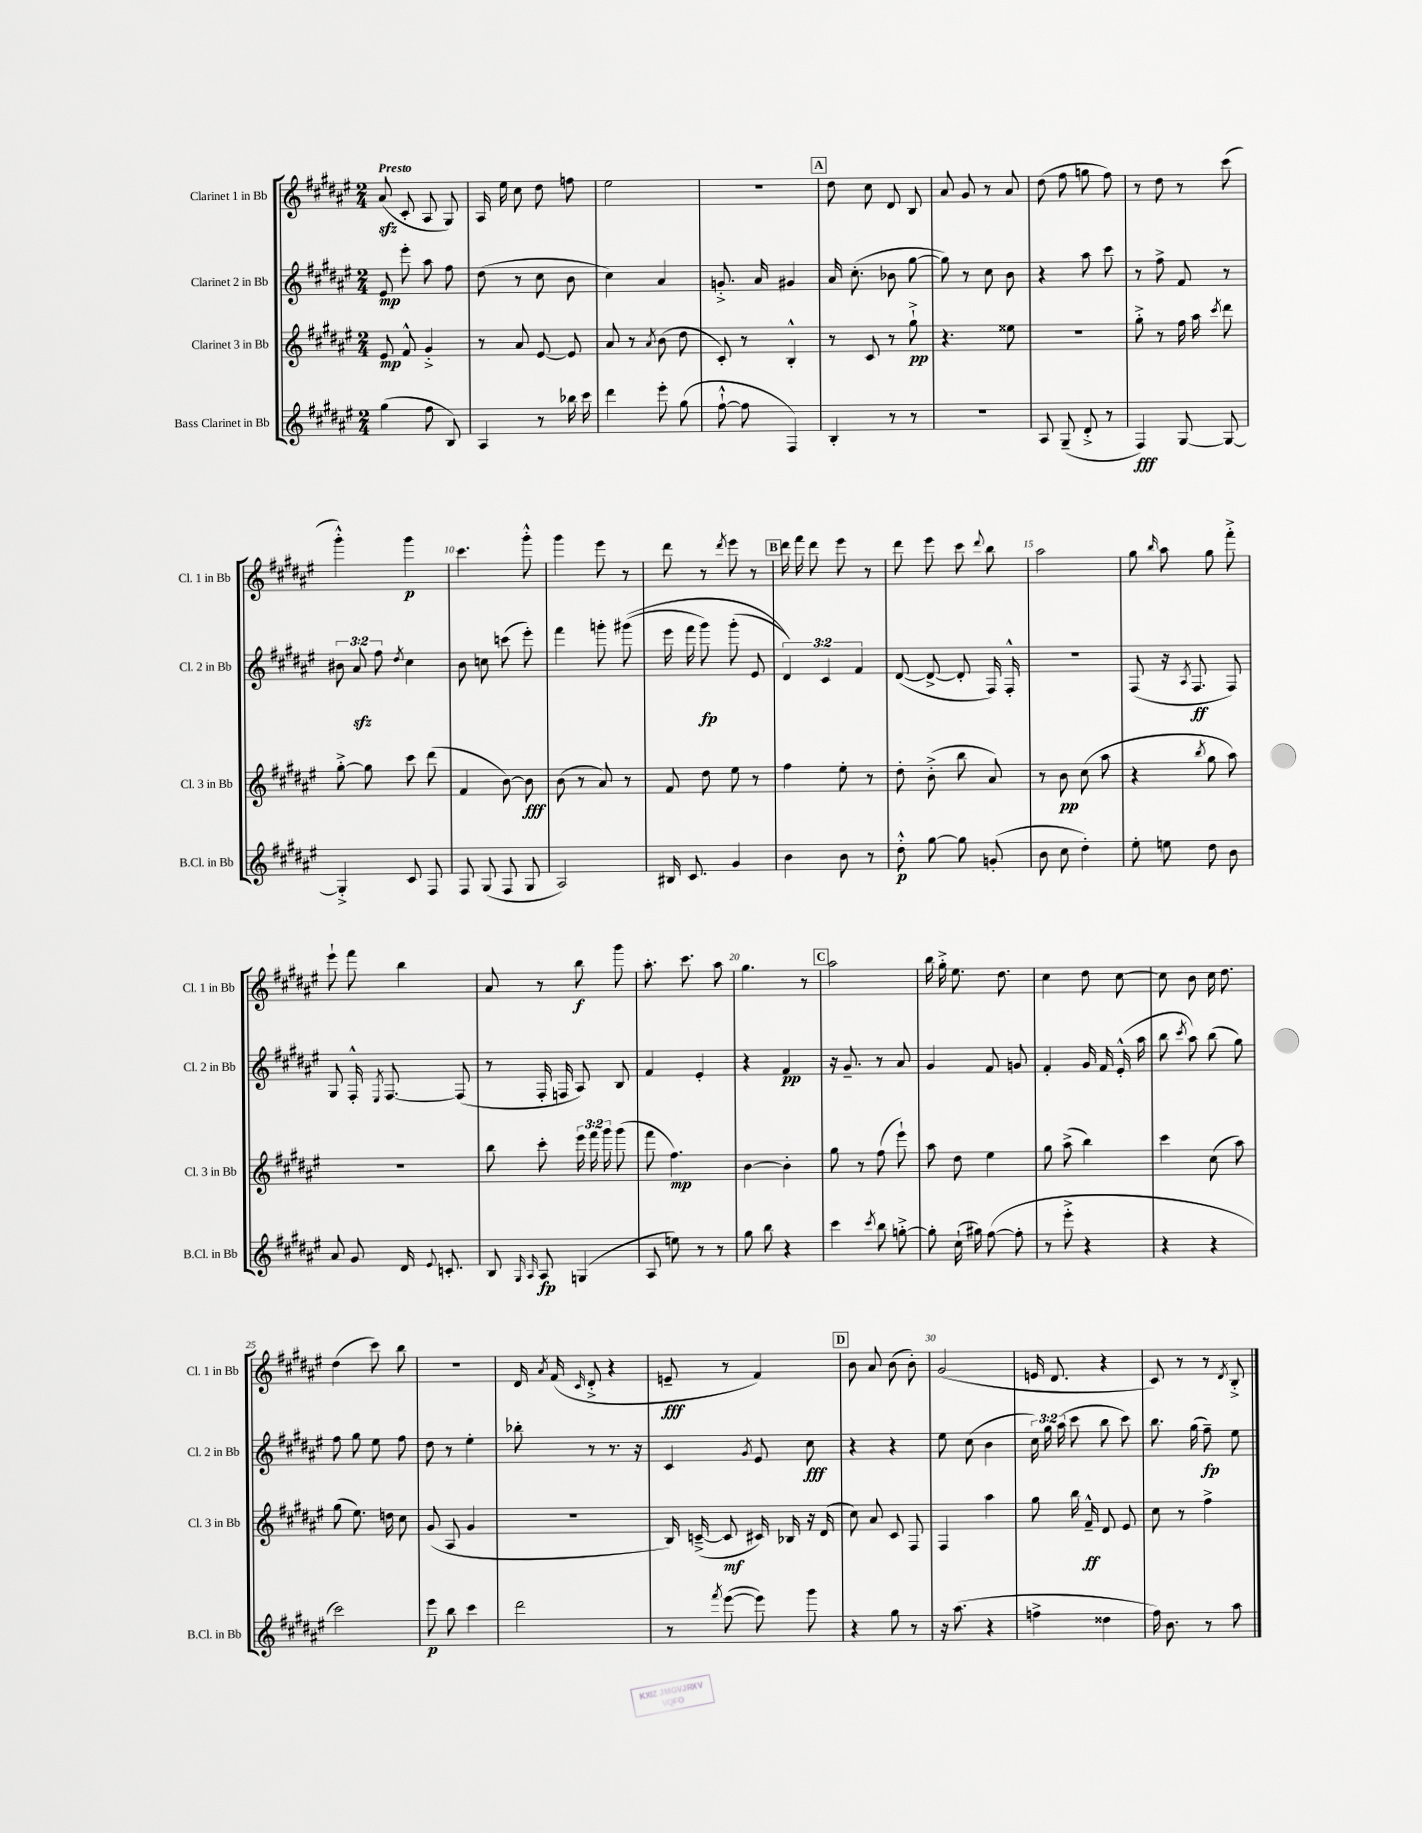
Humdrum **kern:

**kern	**kern	**kern	**kern
*staff4	*staff3	*staff2	*staff1
*clefG2	*clefG2	*clefG2	*clefG2
*k[f#c#g#d#a#e#]	*k[f#c#g#d#a#e#]	*k[f#c#g#d#a#e#]	*k[f#c#g#d#a#e#]
*M2/4	*M2/4	*M2/4	*M2/4
(4gg#\	8e#/	8e#/	(8a#/
.	8f#^^/	8eee#'\	8c#'/
8ff#\	4g#'^/	8aa#\	8A#/
8B/)	.	8ff#\	8G#/)
=	=	=	=
4A#/	8r	(8dd#\	16A#/
.	.	.	16ee#\
.	8a#/	8r	8cc#\
8r	[8e#/	8cc#\	8dd#\
16bb-\	8e#/]	8b\	8ff\
16ccc#\	.	.	.
=	=	=	=
4ddd#\	8a#/	4cc#\)	2ee#\
.	8r	.	.
.	8qa#/	.	.
8eee#'\	(8b\	4a#/	.
(8gg#\	8dd#\	.	.
=	=	=	=
[8ff#`^^\	8c#'/)	8.g'^/	2r
8ff#\]	8r	.	.
.	.	16a#/	.
4F#/)	4B'^^/	4g#/	.
=	=	=	=
4B'/	8r	16a#/	8dd#\
.	.	(8.cc#'\	.
.	8c#/	.	8cc#\
8r	8r	8b-\	8d#/
8r	8gg#`^\	[8gg#\	8B/
=	=	=	=
2r	4.r	8gg#\])	8a#/
.	.	8r	8g#/
.	.	8cc#\	8r
.	8ee##\	8b\	8a#/
=	=	=	=
8A#/	2r	4r	(8dd#\
(8G#~/	.	.	8ff#\
8d#'^/	.	8aa#\	8gg\
8r	.	8ccc#\	8ff#\)
=	=	=	=
4F#/)	8gg#'^\	8r	8r
.	8r	8ff#^\	8dd#\
[8G#/	16ff#\	8f#/	8r
.	16aa#\	.	.
.	8qccc#/	.	.
8G#/_	8ddd#\	8r	(8ccc#\
=	=	=	=
4G#'^/]	[8gg#'^\	12b#\	4ggg#'^^\)
.	.	12a#/	.
.	8gg#\]	.	.
.	.	12ff#\	.
.	.	8qdd#/	.
8c#/	8ccc#\	4cc#\	4ggg#\
8F#/	(8ddd#\	.	.
=	=	=	=
8F#/	4f#/	8b\	4.ccc#\
(8G#/	.	8cc\	.
8F#/	[8b\)	(8ccc\	.
8G#/	8b\]	8eee#'\)	8ggg#'^^\
=	=	=	=
2A#/)	(8b\	4fff#\	4ggg#\
.	8r	.	.
.	8a#/)	8ggg'\	8eee#\
.	8r	&((8ggg#\	8r
=	=	=	=
16B#/	8f#/	16eee#\	8ddd#\
8.c#/	.	16fff#\	.
.	8dd#\	8ggg#\)	8r
.	.	.	8qddd#/
4g#/	8ee#\	(8ggg#'\	8eee#\
.	8r	8e#/	8r
=	=	=	=
4b\	4ff#\	6d#/)&)	16ddd#\
.	.	.	16fff#\
.	.	.	8ddd#\
.	.	6c#/	.
8b\	8ee#'\	.	8eee#\
.	.	6f#/	.
8r	8r	.	8r
=	=	=	=
8dd#'^^\	8dd#'\	([8d#/	8ddd#\
[8gg#\	(8b'^\	8d#^/_	8eee#\
8gg#\]	8bb\	8d#'/]	8ccc#\
.	.	.	8qqddd#/
(8g'/	8a#/)	16F#/)	8bb\
.	.	16F#'^^/	.
=	=	=	=
8b\	8r	2r	2aa#\
8cc#\	8b\	.	.
4dd#'\)	(8cc#\	.	.
.	8aa#\	.	.
=	=	=	=
8ee#'\	4r	(8F#/	8gg#\
.	.	.	16qqbb/
8ee\	.	16r	8aa#\
.	.	8qA#/	.
.	.	8.F#/	.
.	8qbb/	.	.
8dd#\	8gg#\	.	8gg#\
8b\	8aa#\)	8F#/)	8fff#'^\
=	=	=	=
8a#/	2r	8G#/	8eee#`\
8g#/	.	16F#'^^/	8fff#\
.	.	8qE#/	.
.	.	[8.F#/	.
16d#/	.	.	4bb\
8qqe#/	.	.	.
8.c'/	.	.	.
.	.	(8F#/]	.
=	=	=	=
8B/	8bb\	8r	8a#/
16qqG#/	.	.	.
16qqA#/	.	.	.
8A#/	8ccc#'\	16F#'/	8r
.	.	16F/	.
(4G/	24eee#\	8A#/)	8bb\
.	24fff#\	.	.
.	24ggg#\	.	.
.	(8ggg#\	8B/	8ggg#\
=	=	=	=
8A#/	8fff#\	4f#/	8.aa#'\
8ee\)	4.ff#\)	.	.
.	.	.	8.ccc#\
8r	.	4e#'/	.
8r	.	.	8aa#\
=	=	=	=
8gg#\	[4b\	4r	4.gg#\
8bb\	.	.	.
4r	4b'\]	4f#/	.
.	.	.	8r
=	=	=	=
4ccc#\	8gg#\	16r	2aa#\
.	.	8.g#~/	.
.	8r	.	.
8qccc#/	.	.	.
8bb\	(8ff#\	8r	.
[8gg'^\	8eee#`\)	8a#/	.
=	=	=	=
8gg'\]	8aa#\	4g#/	16bb\
.	.	.	16gg#'^\
(16cc#`\	8dd#\	.	8.ee#\
16gg#\)	.	.	.
([8ff#\	4ee#\	8f#/	.
.	.	.	8.dd#\
8ff#'\]	.	8g/	.
=	=	=	=
8r	8gg#\	4f#'/	4cc#\
8eee#'^\	(8aa#^\	.	.
4r	4bb\)	16g#/	8dd#\
.	.	16f#/	.
.	.	(16e#'^^/	[8cc#\
.	.	16aa#\	.
=	=	=	=
4r	4ccc#\	8bb\	8cc#\]
.	.	8qccc#/	.
.	.	8aa#\)	8b\
4r	(8cc#\	(8bb\	16cc#\
.	.	.	8.dd#\
.	8aa#\)	8gg#\)	.
=	=	=	=
2ccc#\)	(8gg#\	8ff#\	(4dd#\
.	8.ee#\)	8gg#\	.
.	.	8ee#\	8ccc#\)
.	16dd\	.	.
.	8cc#\	8ff#\	8bb\
=	=	=	=
8eee#\	(8g#/	8dd#\	2r
8bb\	8A#/	8r	.
4ccc#\	4g#/	4ee#'\	.
=	=	=	=
2ddd#\	2r	8bb-'\	16d#/
.	.	.	8qa#/
.	.	.	(16f#/
.	.	.	16qqc#/
.	.	8r	8d#'^/
.	.	8.r	4r
.	.	16r	.
=	=	=	=
8r	16B/)	4c#/	8e~/
.	([16c~^/	.	.
8qfff#/	.	.	.
([8eee#\	8c/]	.	8r
.	.	8qg#/	.
8eee#\])	16c#/)	8e#/	4f#/)
.	16B-/	.	.
8ggg#\	16r	8cc#\	.
.	(16d#/	.	.
=	=	=	=
4r	8cc#\)	4r	8b\
.	8a#/	.	8a#/
8gg#\	8c#/	4r	(8b\
8r	8F#/	.	8b'\)
=	=	=	=
16r	4F#/	8ee#\	(2g#/
(8.aa#\	.	.	.
.	.	(8cc#\	.
4r	4aa#\	4b\	.
=	=	=	=
4ff^\	8gg#\	24cc#\)	16e/
.	.	24gg#\	.
.	.	.	8.d#/
.	.	(24aa#\	.
.	16bb\	8ccc#\	.
.	16f#~^^/	.	.
4dd##\	8d#/	8bb\	4r
.	8e#/	8ccc#\)	.
=	=	=	=
16ff#\)	8cc#\	8.bb\	8c#/)
8.b\	.	.	.
.	8r	.	8r
.	.	(16gg#\	.
8r	4ff#^\	8ff#~\)	8r
.	.	.	8qd#/
8aa#\	.	8ee#\	8B'^/
==	==	==	==
*-	*-	*-	*-
